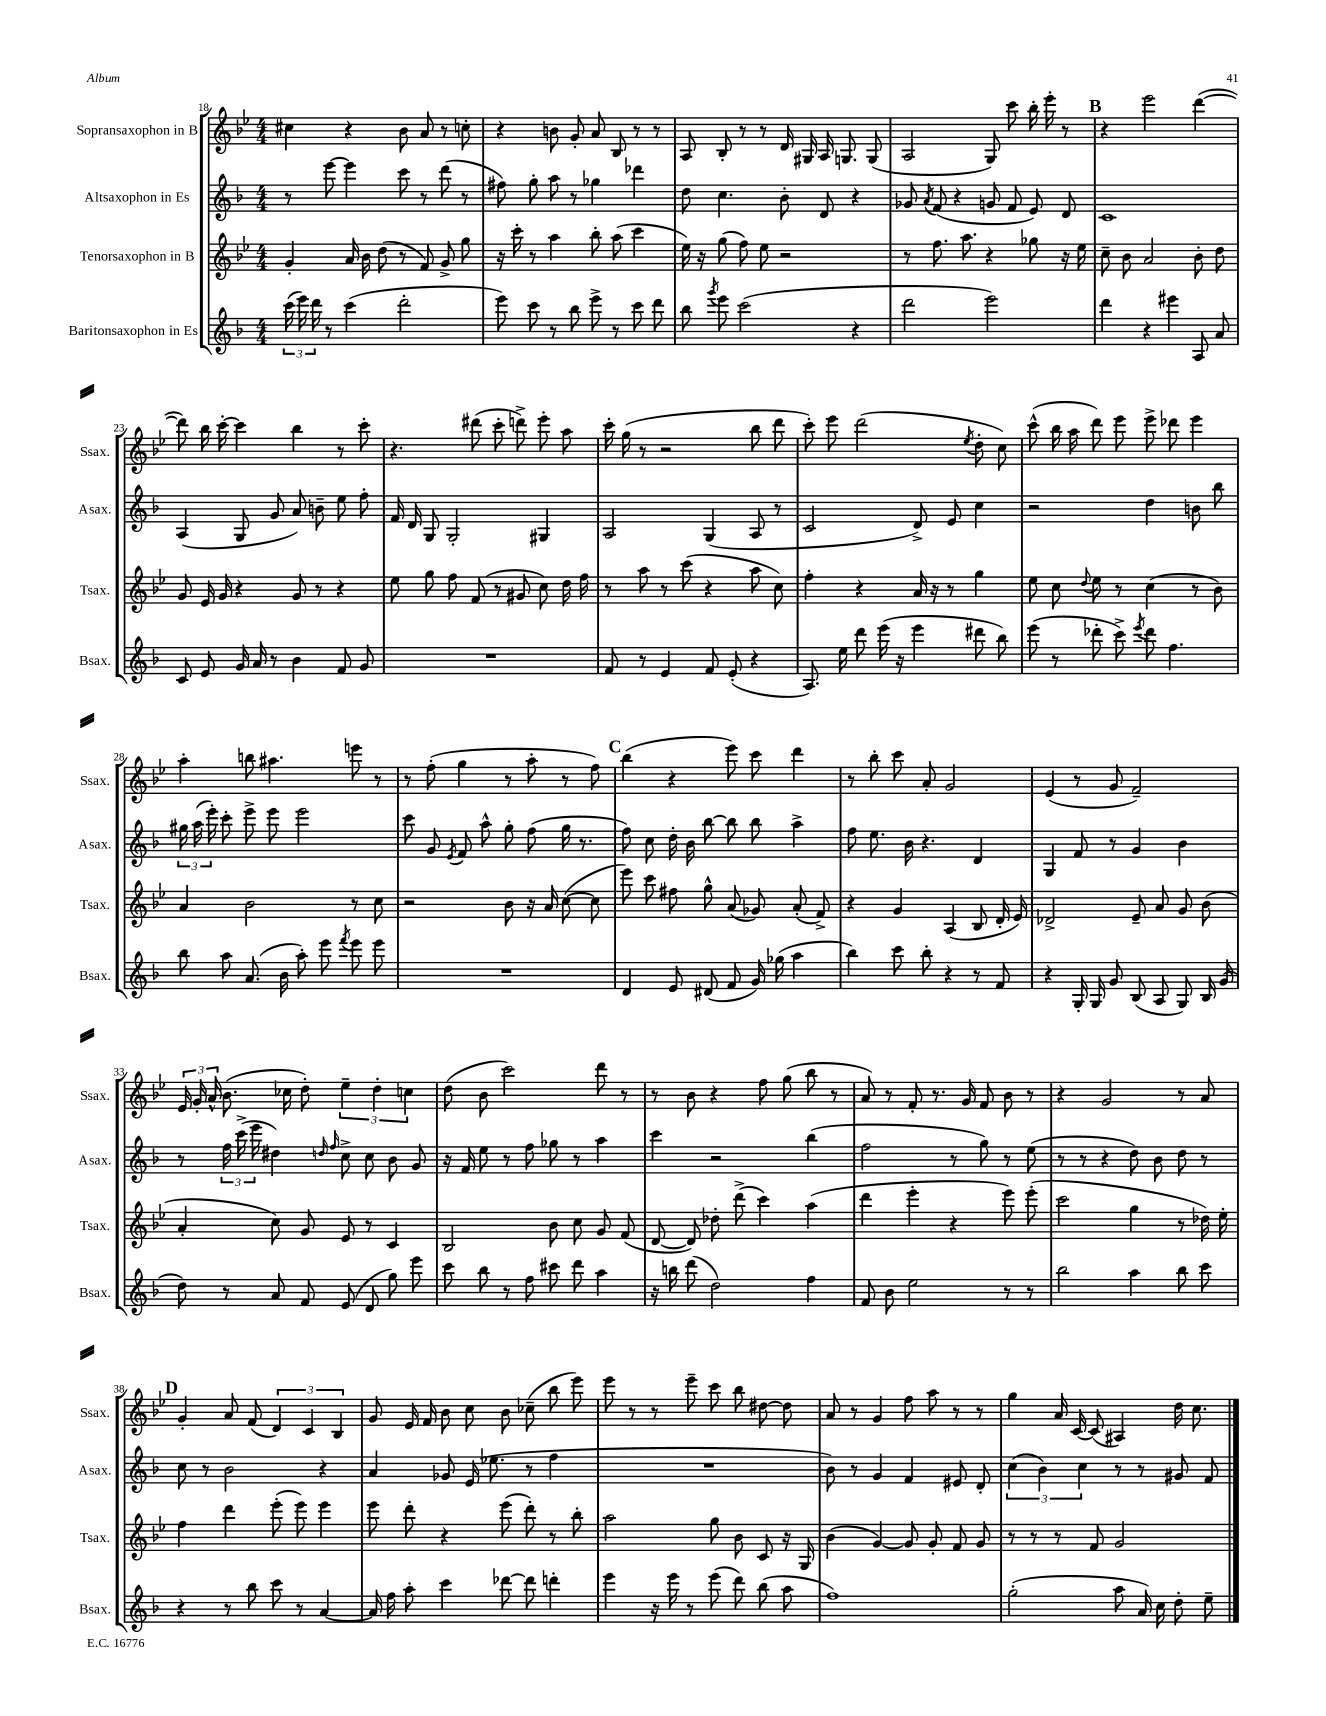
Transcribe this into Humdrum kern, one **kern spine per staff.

**kern	**kern	**kern	**kern
*part4	*part3	*part2	*part1
*staff4	*staff3	*staff2	*staff1
*I"Baritonsaxophon in Es	*I"Tenorsaxophon in B	*I"Altsaxophon in Es	*I"Sopransaxophon in B
*I'Bsax.	*I'Tsax.	*I'Asax.	*I'Ssax.
*clefG2	*clefG2	*clefG2	*clefG2
*k[b-]	*k[b-e-]	*k[b-]	*k[b-e-]
*M4/4	*M4/4	*M4/4	*M4/4
=18	=18	=18	=18
(24ccc\	4g'/	8r	4cc#X\
24eee\)	.	.	.
24ddd\	.	.	.
8r	.	[8eee\	.
(4ccc\	16a/	4eee\]	4r
.	16b-\	.	.
.	(8dd\	.	.
2ddd'\	8r	8ccc\	8b-\
.	8f/)	8r	8a/
.	8g^/	(8ddd\	8r
.	8gg\	8r	8ccn'\
=19	=19	=19	=19
8eee\)	16r	8ff#X\)	4r
.	16ccc'\	.	.
8ccc\	8r	8gg'\	.
8r	4aa\	8aa\	8bn\
8bb-\	.	8r	8g'/
8eee^\	8bb-'\	4gg-X\	8a/
8r	(8aa\	.	8B-/
8ccc\	4ccc\	4ddd-X\	8r
8ddd\	.	.	8r
=20	=20	=20	=20
8bb-\	16ee-\)	8dd\	8A/
.	16r	.	.
8qggg/	.	.	.
8eee\	(8gg\	4.cc\	8B-'/
(2ccc\	8ff\)	.	8r
.	8ee-\	.	8r
.	2r	8b-'\	16d/
.	.	.	16G#X/
.	.	8d/	16A/
.	.	.	8.Gn/
4r	.	4r	.
.	.	.	(8G/
=21	=21	=21	=21
2ddd\	8r	8g-X/	2A/
.	.	8qa/	.
.	8.ff\	(8f/	.
.	.	4r	.
.	8.aa\	.	.
2eee\)	4r	8gn/	8G/)
.	.	8f/	8ccc\
.	8gg-X\	8e/)	16bb-'\
.	.	.	16eee-'\
.	16r	8d/	8r
.	16ee-\	.	.
!!LO:REH:place=s1:t=B
=22	=22	=22	=22
4ddd\	8cc~\	1c	4r
.	8b-\	.	.
4r	2a/	.	2eee-\
4eee#X\	.	.	.
8A/	8b-'\	.	([4ddd\
8a/	8dd\	.	.
!!LO:LB:g=z
=23	=23	=23	=23
8c/	8g/	(4A/	8ddd\])
8e/	16e-/	.	16bb-\
.	16g/	.	[16ccc'\
16g/	4r	8G/	4ccc\]
16a/	.	.	.
8r	.	8g/	.
4b-\	8g/	8a/)	4bb-\
.	8r	8bn~\	.
8f/	4r	8ee\	8r
8g/	.	8ff'\	8ccc'\
=24	=24	=24	=24
1r	8ee-\	16f/	4.r
.	.	16d/	.
.	8gg\	8G/	.
.	8ff\	2G'/	.
.	(8f/	.	(8ddd#X\
.	8r	.	8ccc'\
.	8g#X/	.	8dddn^\)
.	8cc\)	4G#X/	8eee-'\
.	16dd\	.	8aa\
.	16ff\	.	.
=25	=25	=25	=25
8f/	8r	2A/	16ccc'\
.	.	.	(16gg\
8r	8aa\	.	8r
4e/	8r	.	2r
.	(8ccc\	.	.
8f/	4r	(4G/	.
(8e'/	.	.	.
4r	8aa\	8A/	8bb-\
.	8cc\)	8r	8ddd\
=26	=26	=26	=26
8.A/)	4ff'\	2c/	8ccc'\)
.	.	.	8eee-\
16ee\	.	.	.
8ddd\	4r	.	(2ddd\
(16eee\	.	.	.
16r	.	.	.
4eee\	16a/	8d^/)	.
.	16r	.	.
.	8r	8e/	.
.	.	.	8qee-/
8ddd#X\	4gg\	4cc\	8dd'\
8bb-\)	.	.	8cc\)
=27	=27	=27	=27
(8eee\	8ee-\	2r	(8ccc^^\
8r	8cc\	.	16bb-\
.	.	.	16aa\
.	8qqdd/	.	.
8ddd-X'\	8ee-\	.	8ddd\)
8ccc^\)	8r	.	8eee-\
8qeee/	.	.	.
8ddd-\	(4cc\	4dd\	8eee-^\
4.ff\	.	.	8ddd-X\
.	8r	8bn\	4eee-\
.	8b-\)	8bb-\	.
!!LO:LB:g=z
=28	=28	=28	=28
8bb-\	4a/	24gg#X\	4aa'\
.	.	(24aa\	.
.	.	24eee'\)	.
8aa\	.	8ccc'\	.
(8.a/	2b-\	8eee^\	8bbn\
.	.	8eee\	4.aa#X\
16b-\	.	.	.
8aa'\)	.	2eee\	.
8eee\	.	.	.
8qfff/	.	.	.
8eee\	8r	.	8eeen\
8eee\	8cc\	.	8r
=29	=29	=29	=29
1r	2r	8ccc\	8r
.	.	8g/	(8ff'\
.	.	8qe/	.
.	.	8f/	4gg\
.	.	8aa^^\	.
.	8b-\	8gg'\	8r
.	16r	(8ff\	8aa'\
.	16a/	.	.
.	([8cc\	16gg\	8r
.	.	8.r	.
.	8cc\]	.	8ff\)
!!LO:REH:place=s1:t=C
=30	=30	=30	=30
4d/	8eee-\)	8ff\)	(4bb-\
.	8ccc\	8cc\	.
8e/	8ff#X\	16dd'\	4r
.	.	16b-\	.
(8d#X/	8gg^^\	[8bb-\	.
8f/	(8a/	8bb-\]	8eee-\)
16g/)	8g-X/)	8bb-\	8ccc\
(16gg-X\	.	.	.
4aa\	(8a'/	4aa^\	4ddd\
.	8f^/)	.	.
=31	=31	=31	=31
4bb-\)	4r	8ff\	8r
.	.	8.ee\	8bb-'\
8ccc\	4g/	.	8ccc\
.	.	16b-\	.
8bb-'\	.	4.r	8a'/
4r	(4A/	.	2g/
8r	8B-/	4d/	.
8f/	16d'/	.	.
.	16e-/)	.	.
=32	=32	=32	=32
4r	2d-X^/	4G/	(4e-/
16G'/	.	8f/	8r
16G/	.	.	.
8g/	.	8r	8g/
(8B-/	8e-~/	4g/	2f~/)
8A/	8a/	.	.
8G/)	8g/	4b-\	.
16B-/	(8b-\	.	.
(16g/	.	.	.
!!LO:LB:g=z
=33	=33	=33	=33
8dd\)	4a'/	8r	24e-/
.	.	.	24g'/
.	.	.	24a^^/
8r	.	24ff\	(8.b-\
.	.	(24ccc^\	.
.	.	24eee\	.
8a/	8cc\)	4dd#X\)	.
.	.	.	16cc-X\
8f/	8g/	.	8dd'\)
.	.	16qqddn/	.
.	.	16qqff/	.
(8e/	8e-/	8cc^\	6ee-~\
8d/	8r	8cc\	.
.	.	.	6dd'\
8gg\)	4c/	8b-\	.
.	.	.	6ccn\
8eee\	.	8g/	.
=34	=34	=34	=34
8ccc\	2B-/	16r	(8dd\
.	.	16f/	.
8bb-\	.	8ee\	8b-\
8r	.	8r	2ccc\)
8ff\	.	8ff\	.
8ccc#X\	8b-\	8gg-X\	.
8ddd\	8cc\	8r	.
4aa\	8g/	4aa\	8ddd\
.	(8f/	.	8r
=35	=35	=35	=35
16r	[8d/	4ccc\	8r
16bbn\	.	.	.
(8ddd\	8d/])	.	8b-\
2dd\)	8dd-X'\	2r	4r
.	(8ddd^\	.	.
.	4ccc\)	.	8ff\
.	.	.	(8gg\
4ff\	(4aa\	(4bb-\	8bb-\
.	.	.	8r
=36	=36	=36	=36
8f/	4ddd\	2ff\	8a/)
8b-\	.	.	8r
2ee\	4eee-'\	.	8f'/
.	.	.	8.r
.	4r	8r	.
.	.	.	16g/
.	.	8gg\)	8f/
8r	8eee-\)	8r	8b-\
8r	(8eee-'\	(8ee\	8r
=37	=37	=37	=37
2bb-\	2ccc\	8r	4r
.	.	8r	.
.	.	4r	2g/
4aa\	4gg\	8dd\)	.
.	.	8b-\	.
8bb-\	8r	8dd\	8r
8ccc\	16dd-X\)	8r	8a/
.	16ee-'\	.	.
!!LO:LB:g=z
!!LO:REH:place=s1:t=D
=38	=38	=38	=38
4r	4ff\	8cc\	4g'/
.	.	8r	.
8r	4ddd\	2b-\	8a/
8bb-\	.	.	(8f/
8ccc\	(8eee-'\	.	6d/)
8r	8eee-\)	.	.
.	.	.	6c/
[4a/	4eee-\	4r	.
.	.	.	6B-/
=39	=39	=39	=39
16a/]	8eee-\	4a/	8g/
16ff\	.	.	.
8aa'\	8ddd'\	.	16e-/
.	.	.	16f/
4ccc\	4r	8g-X/	8b-\
.	.	(16e/	8cc\
.	.	8.ee-X\	.
[8ddd-X\	(8eee-\	.	8b-\
8ddd-\]	8ddd'\)	8r	(8cc-X~\
4dddn'\	8r	4ff\	8bb-\
.	8bb-'\	.	8eee-\)
=40	=40	=40	=40
4eee\	2aa\	1r	8eee-\
.	.	.	8r
16r	.	.	8r
16eee\	.	.	.
8r	.	.	8eee-~\
(8eee\	8gg\	.	8ccc\
8ddd\)	8b-\	.	8bb-\
(8bb-\	8c/	.	[8dd#X\
8aa\	16r	.	8dd#\]
.	16G/	.	.
=41	=41	=41	=41
1ff)	(4b-\	8b-\)	8a/
.	.	8r	8r
.	[4g/)	4g/	4g/
.	8g/]	4f/	8ff\
.	8g'/	.	8aa\
.	8f/	8e#X/	8r
.	8g/	8d'/	8r
=42	=42	=42	=42
(2gg'\	8r	(6cc\	4gg\
.	8r	.	.
.	.	6b-\)	.
.	8r	.	16a/
.	.	.	[16c/
.	.	6cc\	.
.	8f/	.	(8c/]
8aa\	2g/	8r	4A#X/)
16a/)	.	8r	.
16cc\	.	.	.
8dd'\	.	8g#X/	16dd\
.	.	.	8.cc\
8ee~\	.	8f/	.
==	==	==	==
*-	*-	*-	*-
